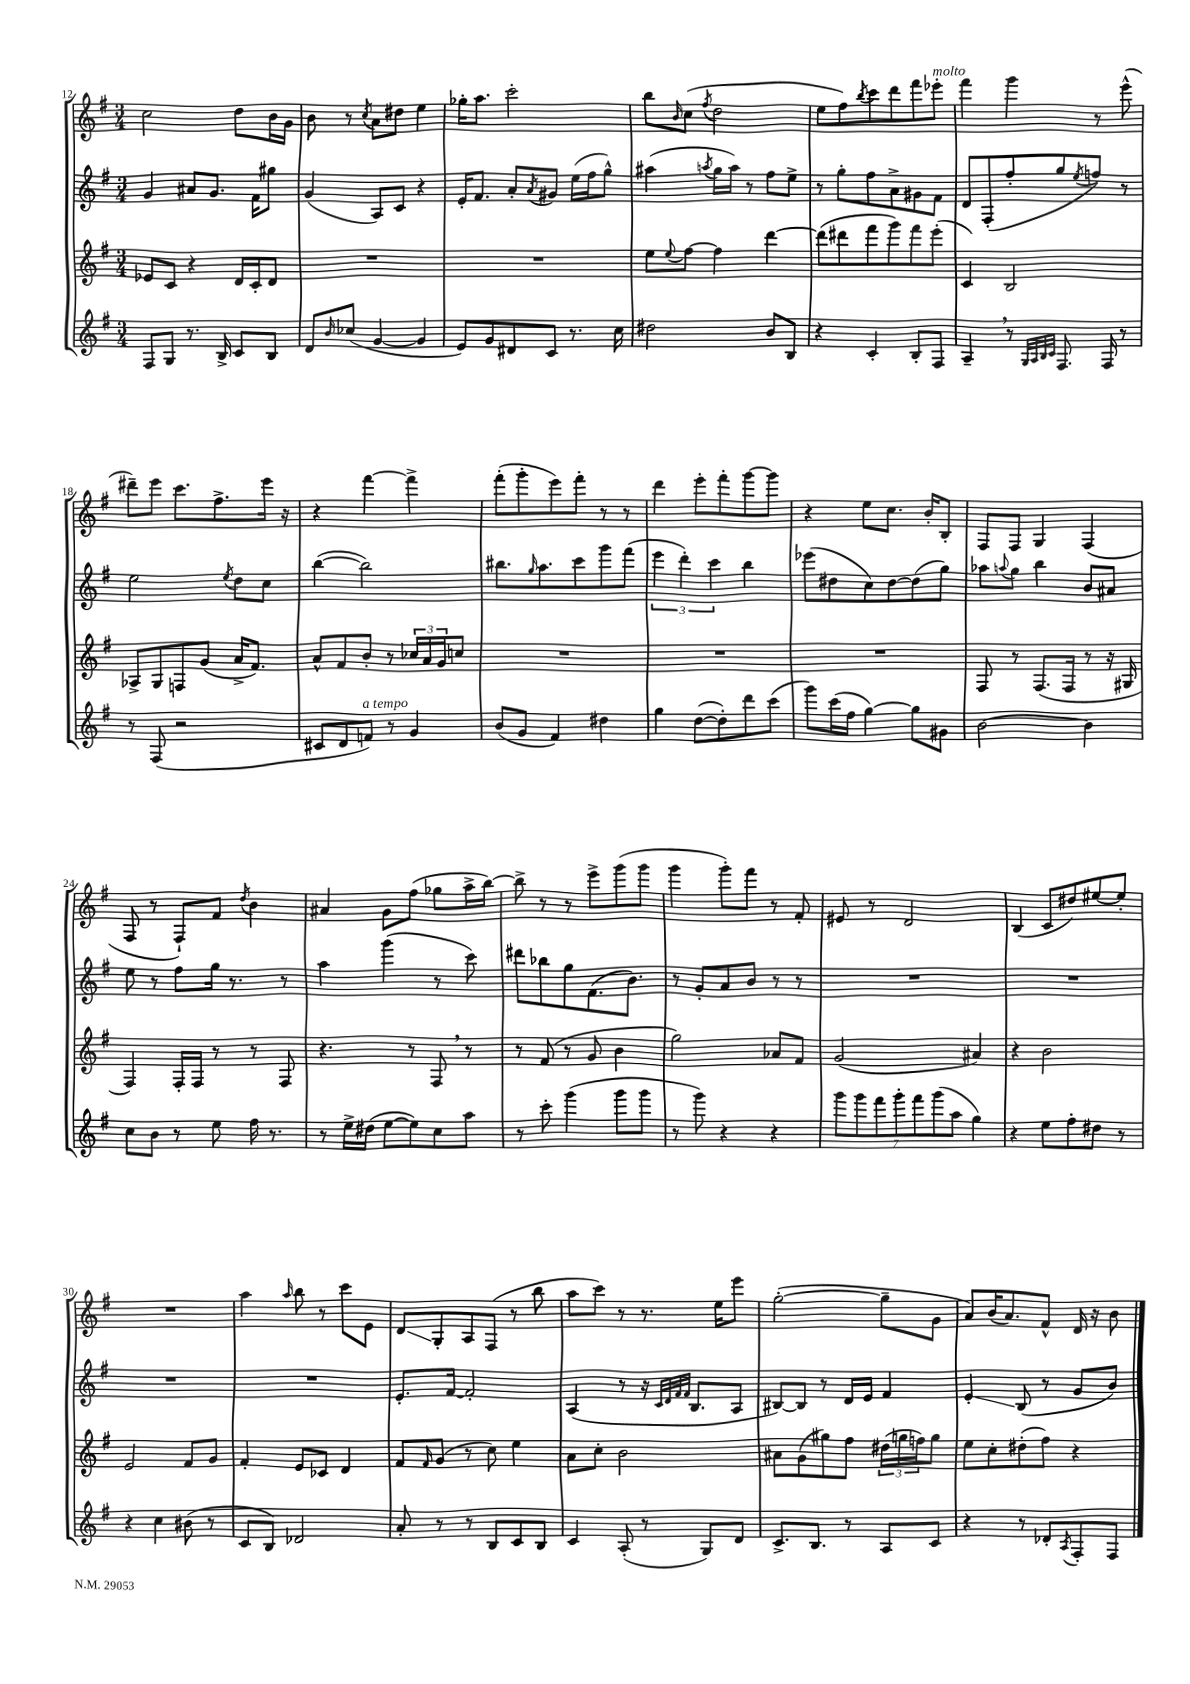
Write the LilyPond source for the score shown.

<<
\new StaffGroup <<
\new Staff = "s0" {
    \clef treble \key g \major \numericTimeSignature \time 3/4
    c''2 d''8 b'16 g'16 |
    b'8 r8 \acciaccatura { c''8 } a'8 dis''8 e''4 |
    ges''16-. a''8. c'''2-. |
    b''8 \grace { b'16 } c''8( \acciaccatura { fis''8 } d''2 |
    e''8 fis''8) \acciaccatura { b''8 } c'''8 d'''8 fis'''8 ees'''8-.^\markup { \italic "molto" } |
    fis'''4 g'''4 r8 e'''8-^( |
    dis'''8--) e'''8 c'''8. fis''8.-> e'''16 r16 |
    r4 fis'''4~ fis'''4-> |
    fis'''8-.( g'''8-. e'''8) fis'''8-. r8 r8 |
    d'''4 e'''8-. fis'''8-. g'''8~ g'''8 |
    r4 e''8 c''8. b'16-. b8-. |
    fis8 fis8 g4 fis4( |
    fis8 r8 fis8-!) fis'8 \acciaccatura { d''8 } b'4 |
    ais'4 g'8 fis''8( ges''8 a''16-> b''16~) |
    b''8-> r8 r8 e'''8-> g'''8( g'''8 |
    g'''4 g'''8-.) fis'''8 r8 fis'8-. |
    eis'8 r8 d'2 |
    b4( c'8 dis''8) eis''8~ eis''8-. |
    R2. |
    a''4 \grace { a''16 } b''8 r8 c'''8 e'8 |
    d'8\glissando g8-. a8 fis8( r8 b''8 |
    a''8 c'''8) r8 r8. e''16 e'''8 |
    g''2~-.( g''8-- g'8 |
    a'8) b'16( a'8.) fis'8-^ d'16 r16 b'8 \bar "|." |
}
\new Staff = "s1" {
    \clef treble \key g \major \numericTimeSignature \time 3/4
    g'4 ais'8 g'8. fis'16 gis''8 |
    g'4( a8) c'8 r4 |
    e'16-. fis'8. a'8-. \acciaccatura { a'8 } gis'8 e''16( fis''16 g''8-^) |
    ais''4( \acciaccatura { a''8 } g''16 a''16) r8 fis''8 e''8-> |
    r8 g''8-. fis''8 a'8-> gis'8 fis'8 |
    d'8 fis8-.( fis''8-. g''8 \acciaccatura { e''8 } f''8) r8 |
    e''2 \acciaccatura { e''8 } d''8 c''8 |
    b''4~( b''2) |
    bis''8. \grace { g''16 } a''8. c'''8 g'''8 fis'''8( |
    \tuplet 3/2 { e'''4 d'''4-.) c'''4 } b''4 |
    ees'''8( dis''8 c''8) dis''8~ dis''8( g''8) |
    aes''8 \appoggiatura { a''8 } g''8 b''4 b'8 ais'8 |
    e''8 r8 fis''8 g''16 r8. r8 |
    a''4 g'''4( r8 c'''8) |
    dis'''8 bes''8 g''8 fis'8.( b'8.) |
    r8 g'8-. a'8 b'8 r8 r8 |
    R2. |
    R2. |
    R2. |
    R2. |
    e'8.-. fis'16~ fis'2-. |
    a4( r8 r16 \grace { c'32 d'32 fis'32 fis'32 } b8. a8 |
    bis8~) bis8 r8 d'16 e'16 fis'4 |
    e'4-.\glissando b8( r8 g'8 b'8) \bar "|." |
}
\new Staff = "s2" {
    \clef treble \key g \major \numericTimeSignature \time 3/4
    ees'8 c'8 r4 d'16 c'16-. d'8 |
    R2. |
    R2. |
    e''8 \appoggiatura { e''8 } fis''8~ fis''4 d'''4~ |
    d'''8( dis'''8 fis'''8 g'''8) fis'''8 e'''8-.( |
    c'4) b2 |
    aes8-> g8 f8 g'8( a'16-> fis'8.) |
    a'8-^ fis'8 b'8-. r8 \tuplet 3/2 { ces''16 a'16 g'16 } c''8 |
    R2. |
    R2. |
    R2. |
    fis8 r8 fis8.( fis16 r8 r16 gis16 |
    fis4) fis16-. fis16 r8 r8 fis8 |
    r4. r8 fis8 \breathe r8 |
    r8 fis'8( r8 g'8 b'4 |
    g''2) aes'8 fis'8 |
    g'2( ais'4) |
    r4 b'2 |
    e'2 fis'8 g'8 |
    fis'4-. e'8 ces'8 d'4 |
    fis'8 \grace { fis'16 } g'8( r8 c''8) e''4 |
    a'8 c''8-. b'2 |
    ais'8 g'8( gis''8) fis''8 \tuplet 3/2 { dis''16( g''16 f''16) } g''8 |
    e''8 c''8-. dis''8-.( fis''8) r4 \bar "|." |
}
\new Staff = "s3" {
    \clef treble \key g \major \numericTimeSignature \time 3/4
    fis8 g8 r8. b16-> c'8 b8 |
    d'8 \grace { b'16 } ces''8( g'4~ g'4 |
    e'8) g'8 dis'8 c'8 r8. c''16 |
    dis''2 b'8 b8 |
    r4 c'4-. b8-. fis8 |
    a4-- \breathe r8 \grace { g32 a32 b32 c'32 } fis8. fis16 r8 |
    r8 fis8( r2 |
    cis'8 d'8 f'8^\markup { \italic "a tempo" }) r8 g'4 |
    b'8( g'8 fis'4) dis''4 |
    g''4 d''8~( d''8-.) d'''8 c'''8( |
    g'''8) c'''16( fis''16 g''4~) g''8 gis'8 |
    b'2~ b'4 |
    c''8 b'8 r8 e''8 fis''16 r8. |
    r8 e''16-> dis''16( e''8~ e''8) c''8 a''8 |
    r8 c'''8-. g'''4( g'''8 g'''8 |
    r8 g'''8) r4 r4 |
    \tuplet 7/4 { g'''8 g'''8 fis'''8 g'''8-. fis'''8 g'''8( a''8 } g''4) |
    r4 e''8 fis''8-. dis''8 r8 |
    r4 c''4 bis'8( r8 |
    c'8 b8) des'2 |
    a'8-. r8 r8 b8 c'8 b8 |
    c'4 a8-.( r8 g8) d'8 |
    c'8.-> b8. r8 a8 c'8 |
    r4 r8 des'8-. \acciaccatura { a8 } fis8-. fis8 \bar "|." |
}
>>
>>
\layout { \context { \Score currentBarNumber = #12 } }
